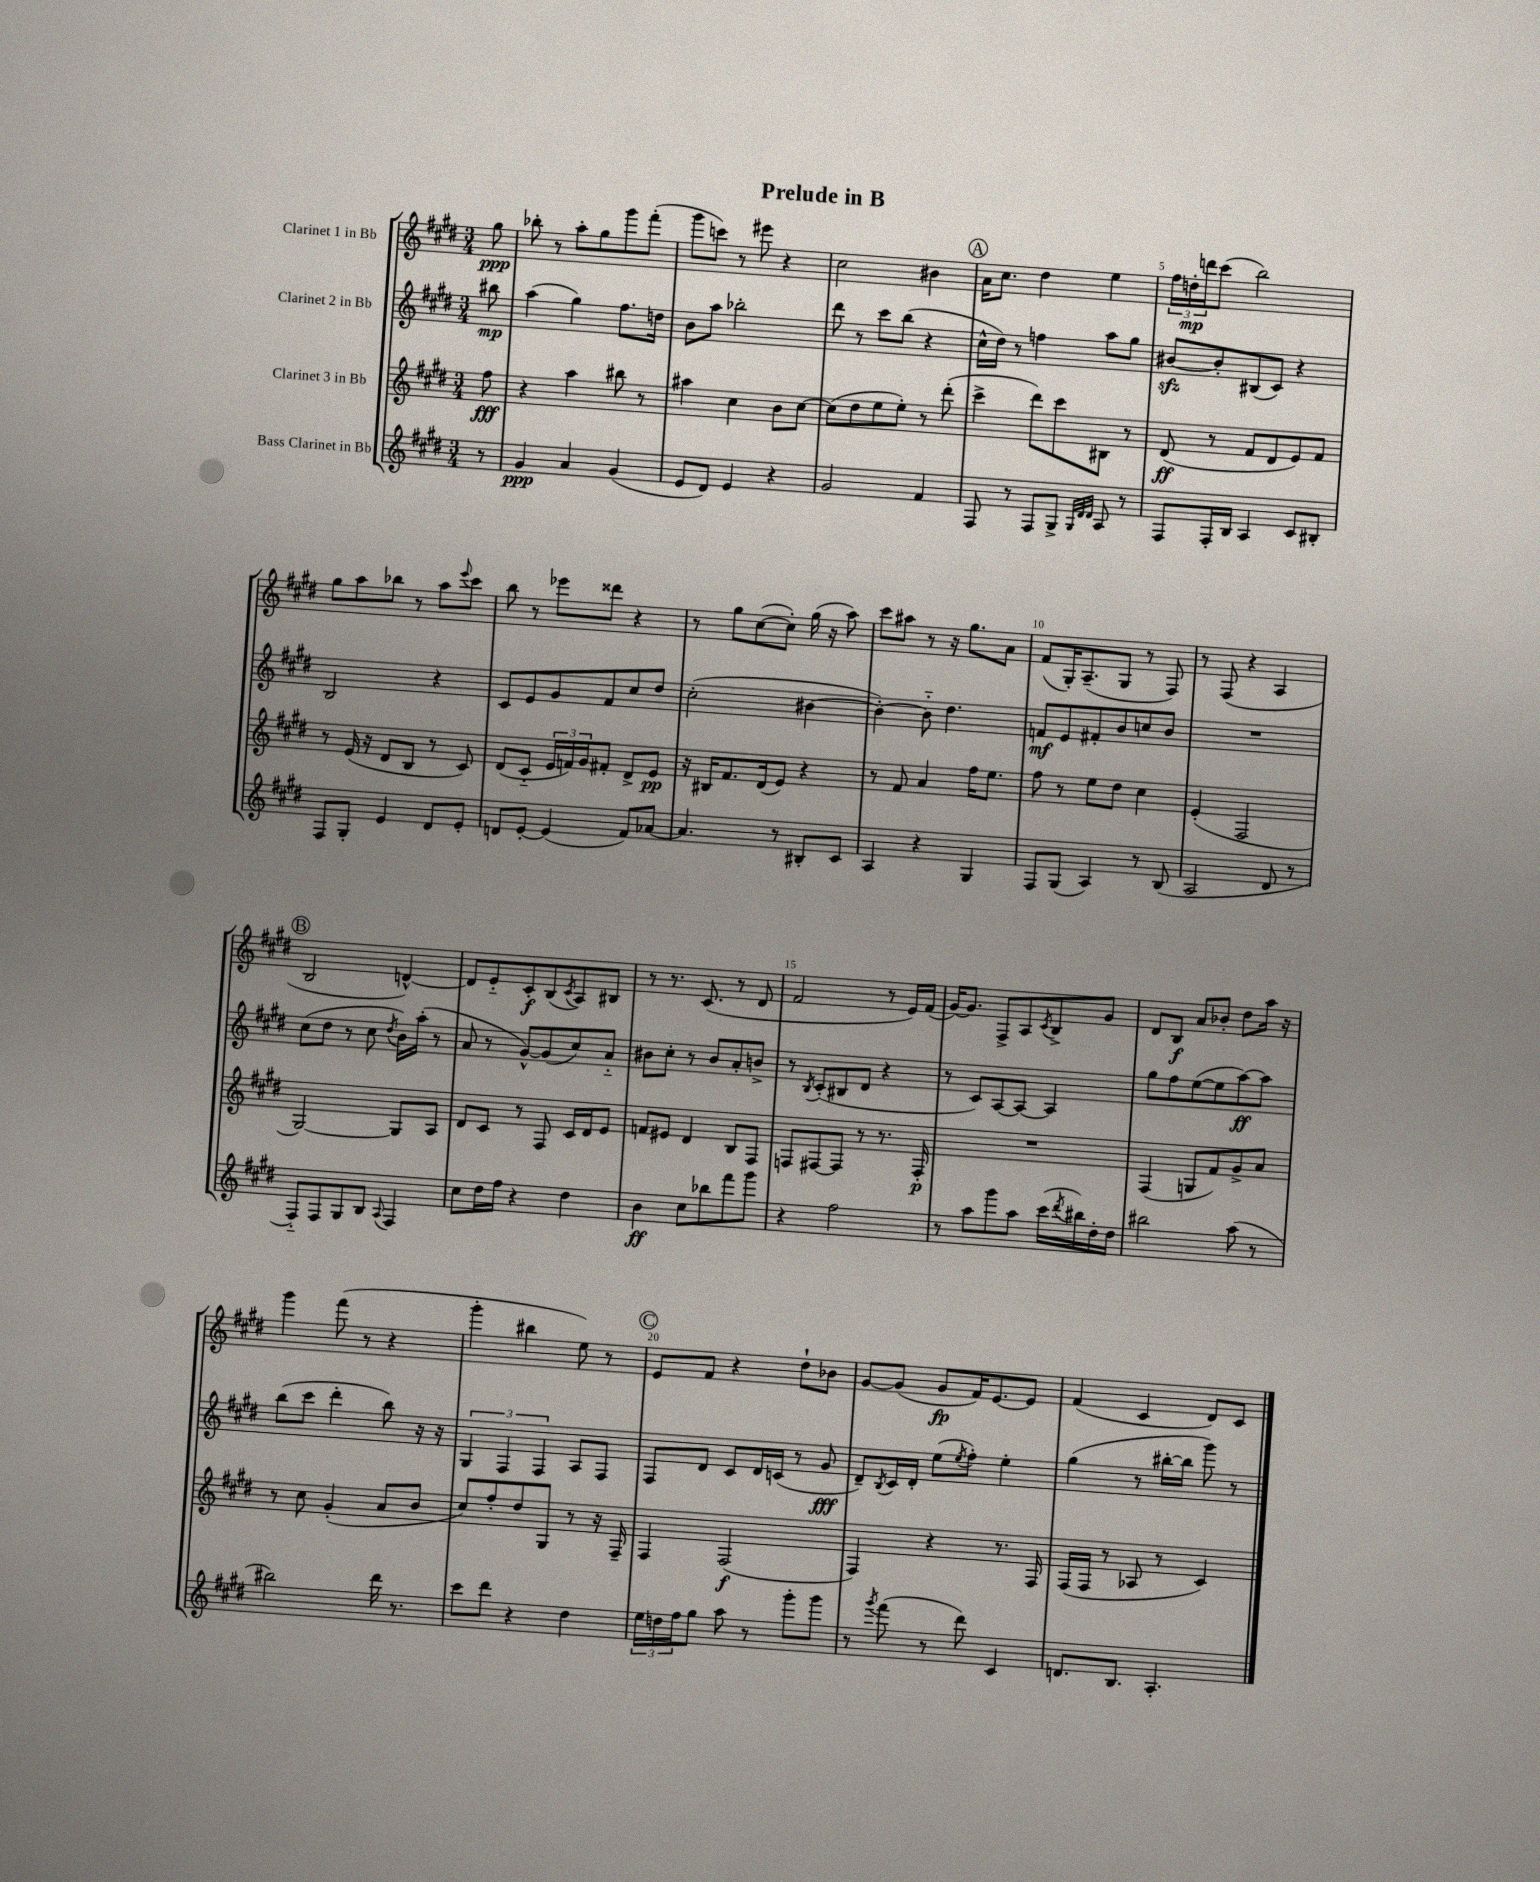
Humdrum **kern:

**kern	**kern	**kern	**kern
*staff4	*staff3	*staff2	*staff1
*clefG2	*clefG2	*clefG2	*clefG2
*k[f#c#g#d#]	*k[f#c#g#d#]	*k[f#c#g#d#]	*k[f#c#g#d#]
*M3/4	*M3/4	*M3/4	*M3/4
8r	8ff#	8bb#	8gg#
=	=	=	=
4g#	4r	(4aa	8bb-'
.	.	.	8r
4a	4aa	4gg#)	8aa'
.	.	.	8gg#
(4g#	8bb#	8.ff#	8ggg#
.	8r	.	(8fff#'
.	.	16dd	.
=	=	=	=
8e	4aa#	8b	8ggg#
8d#)	.	8aa	8ccc)
4e	4cc#	2bb-'	8r
.	.	.	8eee#
4r	8b	.	4r
.	[8cc#	.	.
=	=	=	=
2g#	(8cc#]	8ddd#	2cc#
.	8dd#	8r	.
.	8ee	8ccc#	.
.	8ee')	(8bb	.
4f#	8r	4r	4b#
.	(8ddd#'	.	.
=	=	=	=
8F#	4ccc#^	16cc#^^	16a
.	.	16dd#)	8.cc#
8r	.	8r	.
8F#	8ddd#)	4ff	4dd#
8G#^	8ccc#	.	.
32qqG#	.	.	.
32qqd#	.	.	.
32qqd#	.	.	.
8A	8B#	8aa	4ee
8r	8r	8gg#	.
=	=	=	=
8F#	(8d#	[8b#	24ff#
.	.	.	24dd'
.	.	.	24ddd
16F#'	8r	8b#']	(8ccc#
16B	.	.	.
4A	8f#	(8B#	2bb)
.	8d#	8c#)	.
8c#	8e)	4r	.
8B#'	8f#	.	.
=	=	=	=
8F#	8r	2B	8gg#
8G#'	(16e	.	8aa
.	16r	.	.
4e	8d#	.	8bb-
.	8B	.	8r
8d#	8r	4r	8aa
.	.	.	8qqeee
8e'	8c#)	.	8ccc#
=	=	=	=
8d	(8d#	8c#	8bb
[8e'	8c#'~	8e	8r
(4e]	24e	8g#	8eee-
.	24f)	.	.
.	24g#	.	.
.	8f#'	8f#	8ddd##
8f#)	8d#^	8cc#	4r
[8a-	8e	8dd#	.
=	=	=	=
4.a-]	16r	(2cc#'	8r
.	16B#	.	.
.	8.f#	.	8gg#
.	.	.	([8cc#
.	(16d#	.	.
8r	8e)	.	8cc#'])
8B#'	4r	[4b#	(16gg#
.	.	.	16r
8c#	.	.	8aa)
=	=	=	=
4A	8r	4b#'_)	8ccc#
.	8f#	.	8aa#
4r	4a	8b#'~]	8r
.	.	4.dd#	16r
.	.	.	8.gg#
4G#	16ff#	.	.
.	8.ee	.	.
.	.	.	8a
=	=	=	=
8F#	8ff#	8f	(8f#
(8G#	8r	8e	16G#')
.	.	.	(8.A~
4A)	8ee	8f#'	.
.	8dd#	8b	8G#
8r	4cc#	8cc	8r
(8B	.	8b	8F#)
=	=	=	=
2A	(4e'	2.r	8r
.	.	.	(8F#
.	2F#	.	4r
8d#	.	.	4A
8r	.	.	.
=	=	=	=
8F#'~)	[2G#)	(8cc#	2B
8F#	.	8dd#	.
8G#	.	8r	.
8B	.	8cc#	.
8qqA	.	8qdd#	.
4F#	8G#]	16b)	[4d^^)
.	.	(16aa'	.
.	8A	8r	.
=	=	=	=
8cc#	8d#	8a	8d]
16dd#	8c#	8r	8e'~
16ff#	.	.	.
4r	8r	[8g#^^)	8c#'
.	8F#	(8g#]	(8B
.	.	.	8qc#
4dd#	16c#	8cc#)	8A)
.	16d#	.	.
.	8e	8a'~	8B#
=	=	=	=
4b	8f	8b#	8r
.	8e#	8cc#'	8.r
8cc#	4d#	8r	.
.	.	.	(8.c#
8bb-	.	8b#	.
8fff#	8B	8a'	8r
8ggg#	8F#	8b^	8d#
=	=	=	=
4r	8F	8r	2f#
.	.	8qB	.
.	[8F#	(8c#'	.
2ff#	8F#]	8B#	.
.	8r	8d#	.
.	8.r	4r	8r
.	.	.	16e)
.	16F#'	.	(16f#
=	=	=	=
8r	2.r	8r	[16g#)
.	.	.	8.g#]
8aa	.	8c#)	.
8ggg#	.	[8A	8F#^
8aa	.	8A_	8A
.	.	.	8qc#
(16ccc#	.	4A]	8B^
8qddd#	.	.	.
16bb#)	.	.	.
16dd#'	.	.	8g#
16dd#	.	.	.
=	=	=	=
2bb#	(4F#	8gg#	8d#
.	.	8ff#	8B
.	8G	([8ee	8a
.	8f#)	8ee]	8b-'
(8aa	8g#^	[8aa)	8dd#
8r	8a	8aa]	16aa
.	.	.	16r
=	=	=	=
2bb#)	8r	(8bb	4ggg#
.	8cc#	8ccc#	.
.	(4g#'	4ddd#'	(8fff#
.	.	.	8r
16ddd#	8a	8bb)	4r
8.r	.	.	.
.	8b	16r	.
.	.	16r	.
=	=	=	=
8ccc#	8cc#)	6G#	4ggg#'
8ddd#	8ff#'	.	.
.	.	6F#	.
4r	8dd#	.	4bb#
.	.	6F#	.
.	8G#	.	.
4dd#	8r	8A	8ee)
.	16r	8F#	8r
.	16F#~	.	.
=	=	=	=
24ee	4F#	8F#	8e
24dd	.	.	.
24ff#	.	.	.
8gg#	.	8d#	8f#
8aa	(2F#	8c#	4r
8r	.	16d#	.
.	.	(16c	.
8ggg#'	.	8r	8dd#`
8ggg#	.	8g#	8b-
=	=	=	=
8r	4F#)	8d#~)	[8g#
8qggg#	.	8qB	.
(8fff#	.	16c#	(8g#]
.	.	16d#'	.
8r	4r	(8ee	8g#
.	.	8qee	.
8ddd#)	.	8ff#')	16f#)
.	.	.	[8.e
4c#	8.r	4ee'	.
.	.	.	8e]
.	16F#	.	.
=	=	=	=
8.d	(16F#	(4gg#	(4f#
.	16F#	.	.
.	8r	.	.
8.B	.	.	.
.	8A-	8r	4c#
4.A'	8r	[16bb#'	.
.	.	16bb#]	.
.	4c#)	8ggg#)	8d#)
.	.	8r	8c#
==	==	==	==
*-	*-	*-	*-
